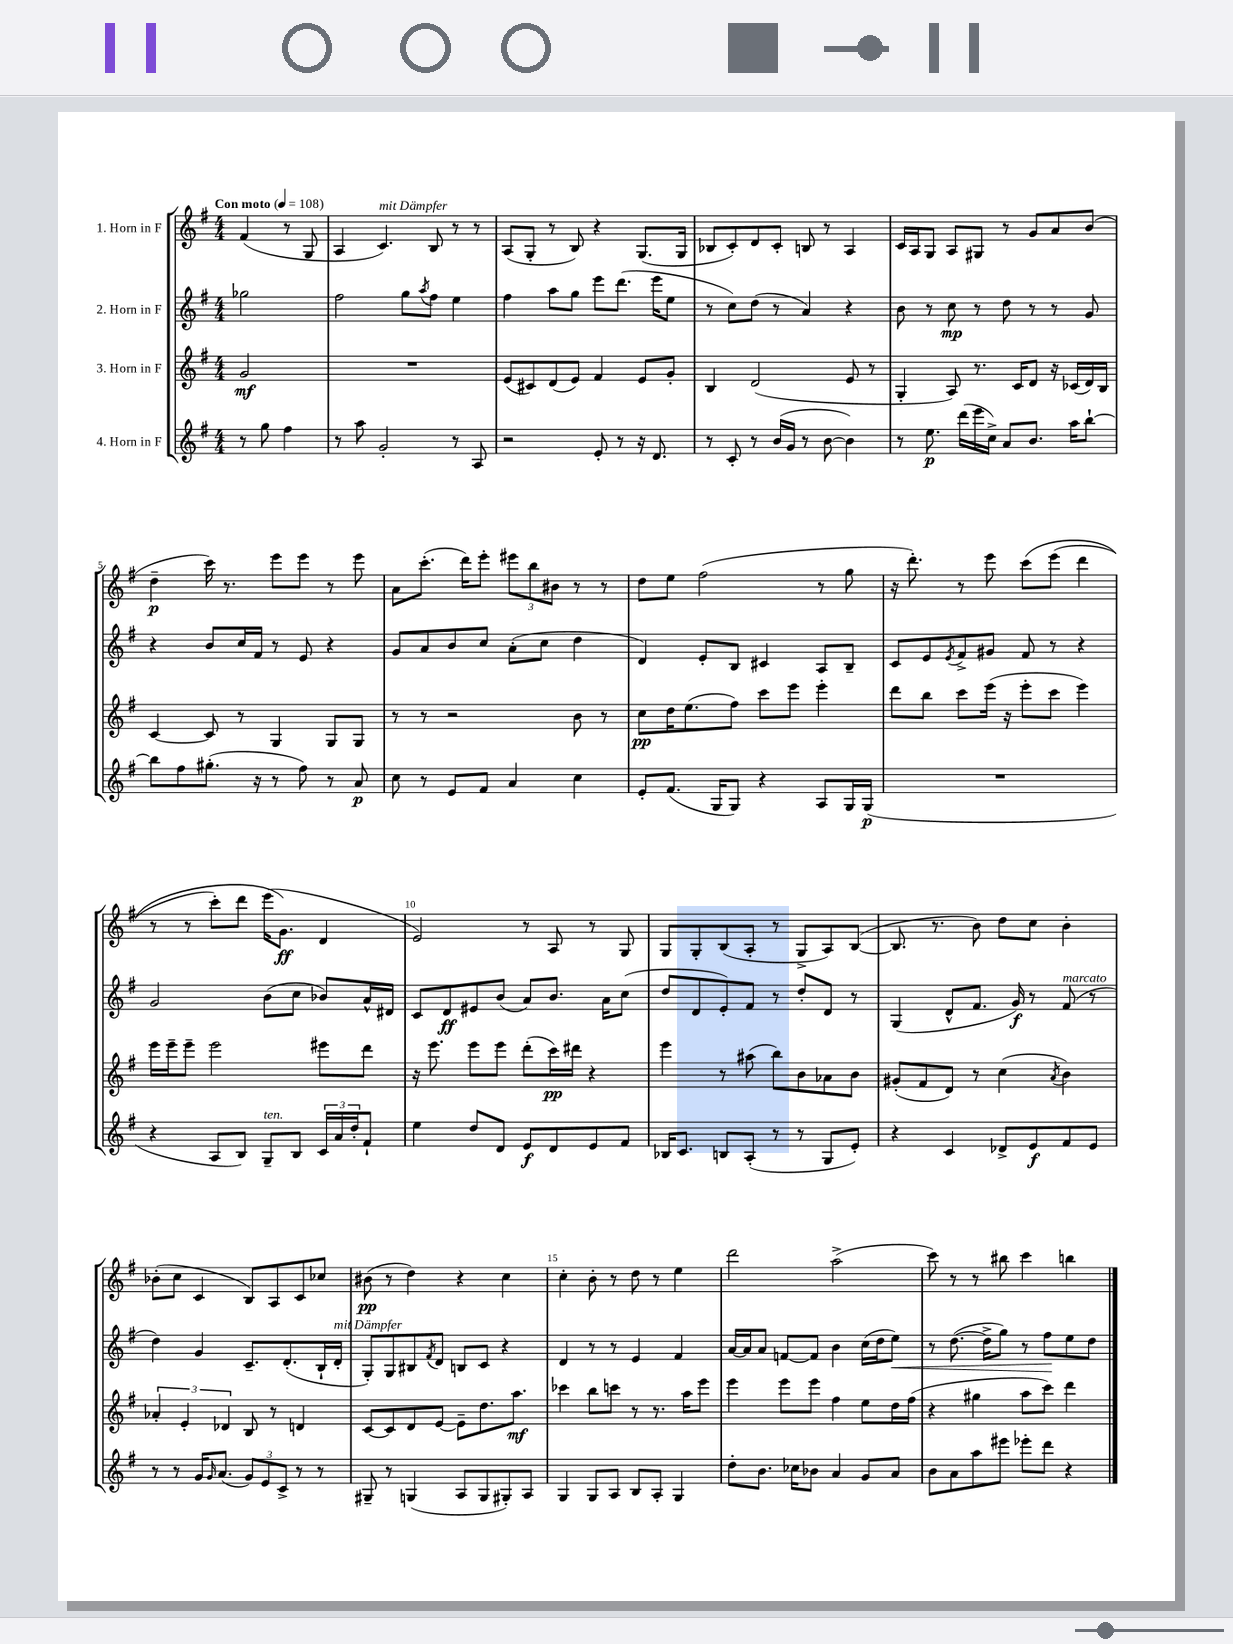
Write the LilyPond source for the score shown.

<<
\new StaffGroup <<
\new Staff = "s0" \with { instrumentName = "1. Horn in F" } {
    \clef treble \key g \major \numericTimeSignature \time 4/4 \partial 2 \tempo "Con moto" 4 = 108
    fis'4( r8 g8 |
    a4 c'4.^\markup { \italic "mit Dämpfer" }) b8 r8 r8 |
    a8( g8-. r8 b8) r4 g8.( g16 |
    bes8 c'8-.) d'8 c'8-. b8 r8 a4 |
    c'16 a16 g8 a8 gis8 r8 g'8 a'8 b'8( |
    d''4--\p c'''16) r8. e'''8 e'''8 r8 e'''8 |
    a'8 c'''8.-.( d'''16) e'''8-. \tuplet 3/2 { eis'''8 b''8 bis'8 } r8 r8 |
    d''8 e''8 fis''2( r8 g''8 |
    r16 d'''8.-.) r8 e'''8 c'''8\( e'''8( d'''4 |
    r8 r8 c'''8-.) d'''8 e'''16( g'8.\ff\) d'4 |
    e'2) r8 a8 r8 g8 |
    g8 g8-. b8( a8-. r8 g8-> a8) b8~( |
    b8. r8. b'8) d''8 c''8 b'4-. |
    bes'8-.( c''8 c'4 b8) a8 c'8 ces''8 |
    bis'8\pp( r8 d''4) r4 c''4 |
    c''4-. b'8-. r8 d''8 r8 e''4 |
    d'''2 a''2->( |
    c'''8) r8 r8 bis''8 c'''4 b''4 \bar "|." |
}
\new Staff = "s1" \with { instrumentName = "2. Horn in F" } {
    \clef treble \key g \major \numericTimeSignature \time 4/4 \partial 2
    ges''2 |
    fis''2 g''8 \acciaccatura { a''8 } fis''8 e''4 |
    fis''4 a''8 g''8 e'''8 d'''8.( e'''16 e''8 |
    r8 c''8) d''8( r8 a'4) r4 |
    b'8 r8 c''8\mp r8 d''8 r8 r8 g'8 |
    r4 b'8 c''16 fis'16 r8 e'8 r4 |
    g'8 a'8 b'8 c''8 a'8-.( c''8 d''4 |
    d'4) e'8-. b8 cis'4 a8 b8-- |
    c'8 e'8 \acciaccatura { e'8 } fis'8-> gis'8 fis'8 r8 r4 |
    g'2 b'8( c''8 bes'8) a'16-^ dis'16 |
    c'8 d'8\ff eis'8 b'8( a'8) b'8. a'16 c''8( |
    d''8 d'8 e'8-.) fis'8 r8 d''8-. d'8 r8 |
    g4( d'8-^ fis'8. g'16\f) r8 fis'8^\markup { \italic "marcato" }( r8 |
    d''4) g'4 c'8.-- d'8.-.( b16-! d'16-.^\markup { \italic "mit Dämpfer" } |
    g8-.) g8 bis8 \acciaccatura { fis'8 } d'8 b8 c'8 r4 |
    d'4 r8 r8 e'4 fis'4 |
    a'16~ a'16 a'8 f'8~ f'8 b'4 c''16( d''16 e''8\<) |
    r8 d''8.~( d''16-> g''8) r8 fis''8\! e''8 d''8 \bar "|." |
}
\new Staff = "s2" \with { instrumentName = "3. Horn in F" } {
    \clef treble \key g \major \numericTimeSignature \time 4/4 \partial 2
    g'2\mf |
    R1 |
    e'8( cis'8) d'8( e'8) fis'4 e'8 g'8-. |
    b4 d'2( e'8 r8 |
    g4-. a8) r8. c'16 d'8 r16 ces'16( d'16) b16 |
    c'4~ c'8 r8 g4 g8 g8 |
    r8 r8 r2 b'8 r8 |
    c''8\pp d''16 e''8.( fis''8) c'''8 e'''8 e'''4-. |
    d'''8 b''8 c'''8 e'''16( r16 e'''8-. c'''8 e'''4) |
    e'''16 e'''16-- e'''8-- e'''2 eis'''8 d'''8 |
    r16 e'''8. e'''8 e'''8 d'''8-.( c'''16\pp) dis'''16 r4 |
    e'''4 r8 ais''8( b''8) b'8 aes'8 b'8 |
    gis'8-.( fis'8 d'8) r8 c''4( \acciaccatura { a'8 } b'4) |
    \tuplet 3/2 { aes'4-. e'4-. des'4 } b8 r8 d'4 |
    c'8~ c'8 d'8 e'8~ e'8-- d''8. a''8.\mf |
    ces'''4 b''8 c'''8 r8 r8. a''16 e'''8 |
    e'''4 e'''8 e'''8 fis''4 e''8 d''16 fis''16( |
    r4 gis''4 a''8 c'''8) d'''4 \bar "|." |
}
\new Staff = "s3" \with { instrumentName = "4. Horn in F" } {
    \clef treble \key g \major \numericTimeSignature \time 4/4 \partial 2
    r8 g''8 fis''4 |
    r8 a''8 g'2-. r8 a8 |
    r2 e'8-. r8 r16 d'8. |
    r8 c'8-. r8 b'16( g'16 r8 b'8~ b'4) |
    r8 e''8.\p d'''16( e'''16 c''16->) a'8 b'8. a''16 b''8~-! |
    b''8 fis''8 gis''8.-.( r16 r8 fis''8) r8 a'8\p |
    c''8 r8 e'8 fis'8 a'4 c''4 |
    e'8-. fis'8.( g16 g8) r4 a8 g16 g16\p( |
    R1 |
    r4 a8 b8) g8--^\markup { \italic "ten." } b8 \tuplet 3/2 { c'16 a'16 d''16-. } fis'8-! |
    e''4 d''8 d'8 e'8\f d'8 e'8 fis'8 |
    bes16 c'8. b8 a8-.( r8 r8 g8 e'8-.) |
    r4 c'4 des'8-> e'8\f fis'8 e'8 |
    r8 r8 g'16 \grace { g'16 } a'8.( \tuplet 3/2 { g'8) e'8 c'8-> } r8 r8 |
    gis8-- r8 g4( a8 g8 gis8-.) a8 |
    g4 g8 a8 b8 a8-. g4 |
    d''8-. b'8. ces''16 bes'8 a'4 g'8 a'8 |
    b'8 a'8 a''8 eis'''8 ees'''8-. d'''8 r4 \bar "|." |
}
>>
>>
\layout { \context { \Score \override BarNumber.break-visibility = ##(#f #t #t) barNumberVisibility = #(every-nth-bar-number-visible 5) } }
